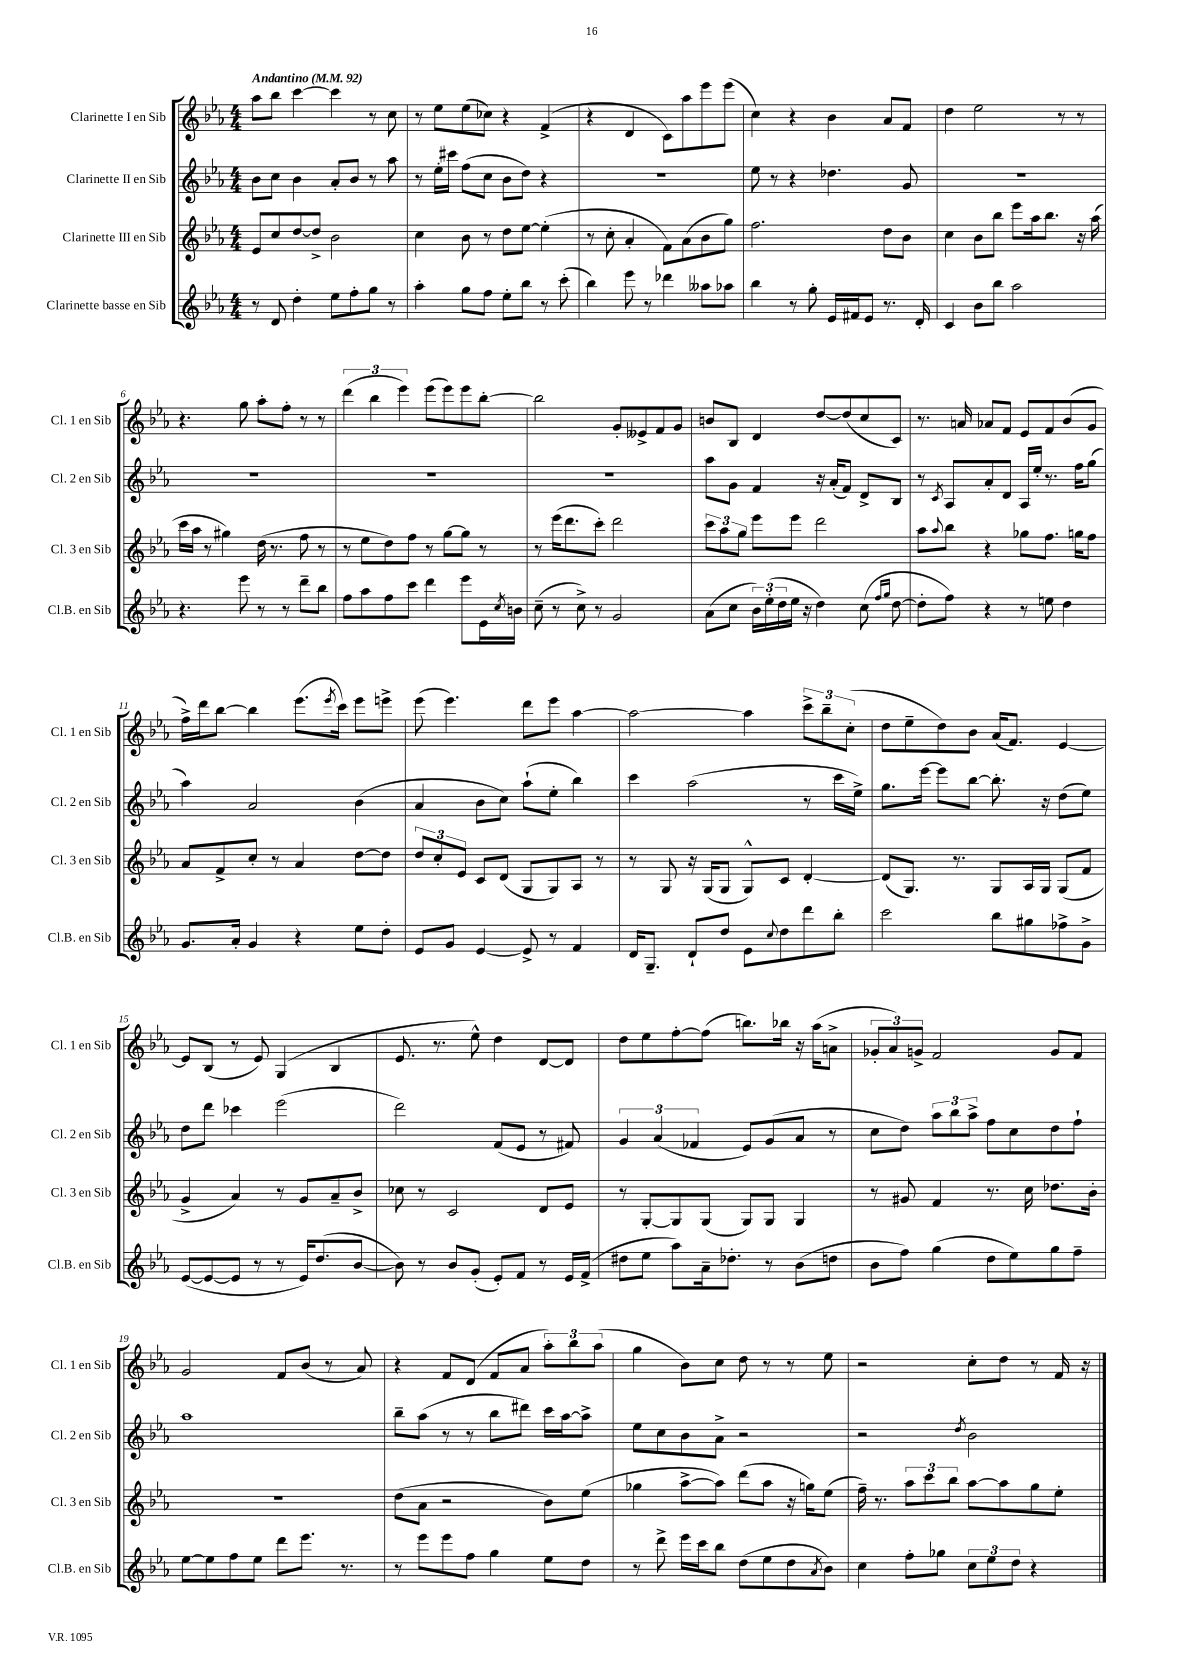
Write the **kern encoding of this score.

**kern	**kern	**kern	**kern
*staff4	*staff3	*staff2	*staff1
*clefG2	*clefG2	*clefG2	*clefG2
*k[b-e-a-]	*k[b-e-a-]	*k[b-e-a-]	*k[b-e-a-]
*M4/4	*M4/4	*M4/4	*M4/4
*MM92	*MM92	*MM92	*MM92
8r	8e-	8b-	8aa-
8d	8cc	8cc	8bb-
4dd'	[8dd	4b-	[4ccc
.	8dd^]	.	.
8ee-	2b-	8a-'	4ccc]
8ff'	.	8b-	.
8gg	.	8r	8r
8r	.	8aa-	8cc
=	=	=	=
4aa-'	4cc	8r	8r
.	.	16ee-'	8ee-
.	.	16ccc#	.
8gg	8b-	(8ff	(8ee-
8ff	8r	8cc	8cc-)
8ee-'	8dd	8b-	4r
8bb-	[8ee-	8dd)	.
8r	(4ee-']	4r	(4f^
(8ccc'	.	.	.
=	=	=	=
4bb-)	8r	1r	4r
.	8cc'	.	.
8eee-	4a-'	.	4d
8r	.	.	.
4ddd-	8f)	.	8c)
.	(8a-	.	8aa-
8aa--	8b-	.	8eee-
8aa-	8gg)	.	(8eee-
=	=	=	=
4bb-	2.ff	8ee-	4cc)
.	.	8r	.
8r	.	4r	4r
8gg'	.	.	.
16e-	.	4.dd-	4b-
16f#	.	.	.
8e-	.	.	.
8.r	8dd	.	8a-
.	8b-	8g	8f
16d'	.	.	.
=	=	=	=
4c	4cc	1r	4dd
8b-	8b-	.	2ee-
8bb-	8bb-	.	.
2aa-	8eee-	.	.
.	16aa-	.	.
.	8.bb-	.	.
.	.	.	8r
.	16r	.	8r
.	(16aa-	.	.
=	=	=	=
4.r	16ccc	1r	4.r
.	16aa-	.	.
.	8r	.	.
.	4gg#)	.	.
8eee-	.	.	8gg
8r	(16dd	.	8aa-'
.	8.r	.	.
8r	.	.	8ff'
8ddd~	8ff	.	8r
8bb-	8r	.	8r
=	=	=	=
8ff	8r	1r	(6ddd
8aa-	8ee-	.	.
.	.	.	6bb-
8ff	8dd)	.	.
.	.	.	6eee-)
8ccc	8ff	.	.
4ddd	8r	.	(8eee-
.	[8gg	.	8eee-)
8eee-	8gg]	.	8eee-
16e-	8r	.	[8bb-'
8qcc	.	.	.
16b	.	.	.
=	=	=	=
(8cc~	8r	1r	2bb-]
8r	(16eee-	.	.
.	8.ddd	.	.
8cc^)	.	.	.
8r	8ccc')	.	.
2g	2ddd	.	8g'
.	.	.	8e--^
.	.	.	8f
.	.	.	8g
=	=	=	=
(8a-	12ccc	8aa-	8b
.	12aa-	.	.
8cc	.	8g	8B-
.	12gg	.	.
24b-)	8eee-	4f	4d
(24ee-'	.	.	.
24dd	.	.	.
16ee-	8eee-	.	.
16r	.	.	.
4dd)	2ddd	16r	[8dd
.	.	(16a-'	.
.	.	8f)	(8dd]
(8cc	.	8d^	8cc
16qqff	.	.	.
16qqgg	.	.	.
[8dd	.	8B-	8c)
=	=	=	=
8dd']	8aa-	8r	8.r
.	8qqaa-	8qc	.
8ff)	8bb-	8A-	.
.	.	.	16a
4r	4r	8a-'	8a-
.	.	8d	8f
8r	8gg-	16A-	8e-
.	.	16ee-'	.
8ee	8.ff	8.r	8f
4dd	.	.	(8b-
.	16gg	16ff	.
.	8ff	(8gg	8g
=	=	=	=
8.g	8a-	4aa-)	16ff^)
.	.	.	16ddd
.	8f^	.	[8bb-
16a-'	.	.	.
4g	8cc'	2a-	4bb-]
.	8r	.	.
4r	4a-	.	(8.eee-
.	.	.	8qeee-
.	.	.	16ccc)
8ee-	[8dd	(4b-	8eee-
8dd'	8dd]	.	8eee^
=	=	=	=
8e-	12dd	4a-	(8eee-
.	12cc'	.	.
8g	.	.	4.eee-)
.	12e-	.	.
[4e-	8c	8b-	.
.	(8d	8cc)	.
8e-^]	8G	(8aa-`	8ddd
8r	8G)	8ee-'	8eee-
4f	8A-	4bb-)	[4aa-
.	8r	.	.
=	=	=	=
16d	8r	4ccc	2aa-_
8.G~	.	.	.
.	8G	.	.
8d`	16r	(2aa-	.
.	(16G	.	.
8dd	8G	.	.
8e-	8G^^)	.	4aa-]
8qqcc	.	.	.
8dd	8c	.	.
8ddd	[4d'	8r	12ccc^
.	.	.	12bb-~
8bb-'	.	16ccc	.
.	.	.	(12cc'
.	.	16ee-^)	.
=	=	=	=
2ccc	(8d]	8.gg	8dd
.	8.G)	.	8ee-~
.	.	[16eee-	.
.	.	8eee-]	8dd)
.	8.r	.	.
.	.	[8bb-	8b-
8bb-	8G	8.bb-']	(16a-
.	.	.	8.f)
8gg#	16A-	.	.
.	16G	16r	.
8ff-^	(8G	(8dd	[4e-
8g^	8f	8ee-)	.
=	=	=	=
([8e-	4g^	8dd	8e-]
8e-_	.	8ddd	(8B-
8e-]	4a-)	4ccc-	8r
8r	.	.	8e-)
8r	8r	(2eee-	(4G
16e-)	8g	.	.
(8.dd	.	.	.
.	8a-~	.	4B-
[8b-	8b-^	.	.
=	=	=	=
8b-])	8cc-	2ddd)	8.e-
8r	8r	.	.
.	.	.	8.r
8b-	2c	.	.
(8g'	.	.	8ee-^^)
8e-')	.	(8f	4dd
8f	.	8e-	.
8r	8d	8r	[8d
16e-	8e-	8f#)	8d]
(16f^	.	.	.
=	=	=	=
8dd#	8r	6g	8dd
8ee-	[8G'	.	8ee-
.	.	(6a-	.
8aa-)	8G]	.	[8ff'
.	.	6f-	.
16a-~	(8G	.	(8ff]
8.dd-'	.	.	.
.	8G)	8e-)	8.bb)
8r	8G	(8g	.
.	.	.	16bb-
(8b-	4G	8a-	16r
.	.	.	(16aa-
8dd	.	8r	8a^
=	=	=	=
8b-	8r	8cc	12g-'
.	.	.	12a-)
8ff)	8g#	8dd)	.
.	.	.	12g^
(4gg	4f	12aa-	2f
.	.	12bb-	.
.	.	12aa-^	.
8dd	8.r	8ff	.
8ee-)	.	8cc	.
.	16cc	.	.
8gg	8.dd-	8dd	8g
8ff~	.	8ff`	8f
.	16b-'	.	.
=	=	=	=
[8ee-	1r	1aa-	2g
8ee-]	.	.	.
8ff	.	.	.
8ee-	.	.	.
8ddd	.	.	8f
8.eee-	.	.	(8b-
.	.	.	8r
8.r	.	.	.
.	.	.	8a-)
=	=	=	=
8r	(8dd	8bb-~	4r
8eee-	8a-	(8aa-	.
8eee-	2r	8r	8f
8ff	.	8r	(8d
4gg	.	8bb-	8f
.	.	8ddd#)	8a-
8ee-	8b-)	16ccc	12aa-')
.	.	[16aa-	.
.	.	.	12bb-
8dd	(8ee-	8aa-^]	.
.	.	.	(12aa-
=	=	=	=
8r	4gg-	8ee-	4gg
8ddd^	.	8cc	.
16eee-	[8aa-^	8b-	8b-)
16ccc	.	.	.
8bb-	8aa-])	8a-^	8cc
(8dd	(8ddd	2r	8dd
8ee-	8aa-	.	8r
8dd	16r	.	8r
.	16gg)	.	.
8qa-	.	.	.
8b-)	(8ee-	.	8ee-
=	=	=	=
4cc	16ff~)	2r	2r
.	8.r	.	.
8ff'	12aa-	.	.
.	12ccc	.	.
8gg-	.	.	.
.	12bb-	.	.
.	.	8qdd	.
12cc	[8aa-	2b-	8cc'
12ee-	.	.	.
.	8aa-]	.	8dd
12dd	.	.	.
4r	8gg	.	8r
.	8ee-'	.	16f
.	.	.	16r
==	==	==	==
*-	*-	*-	*-
